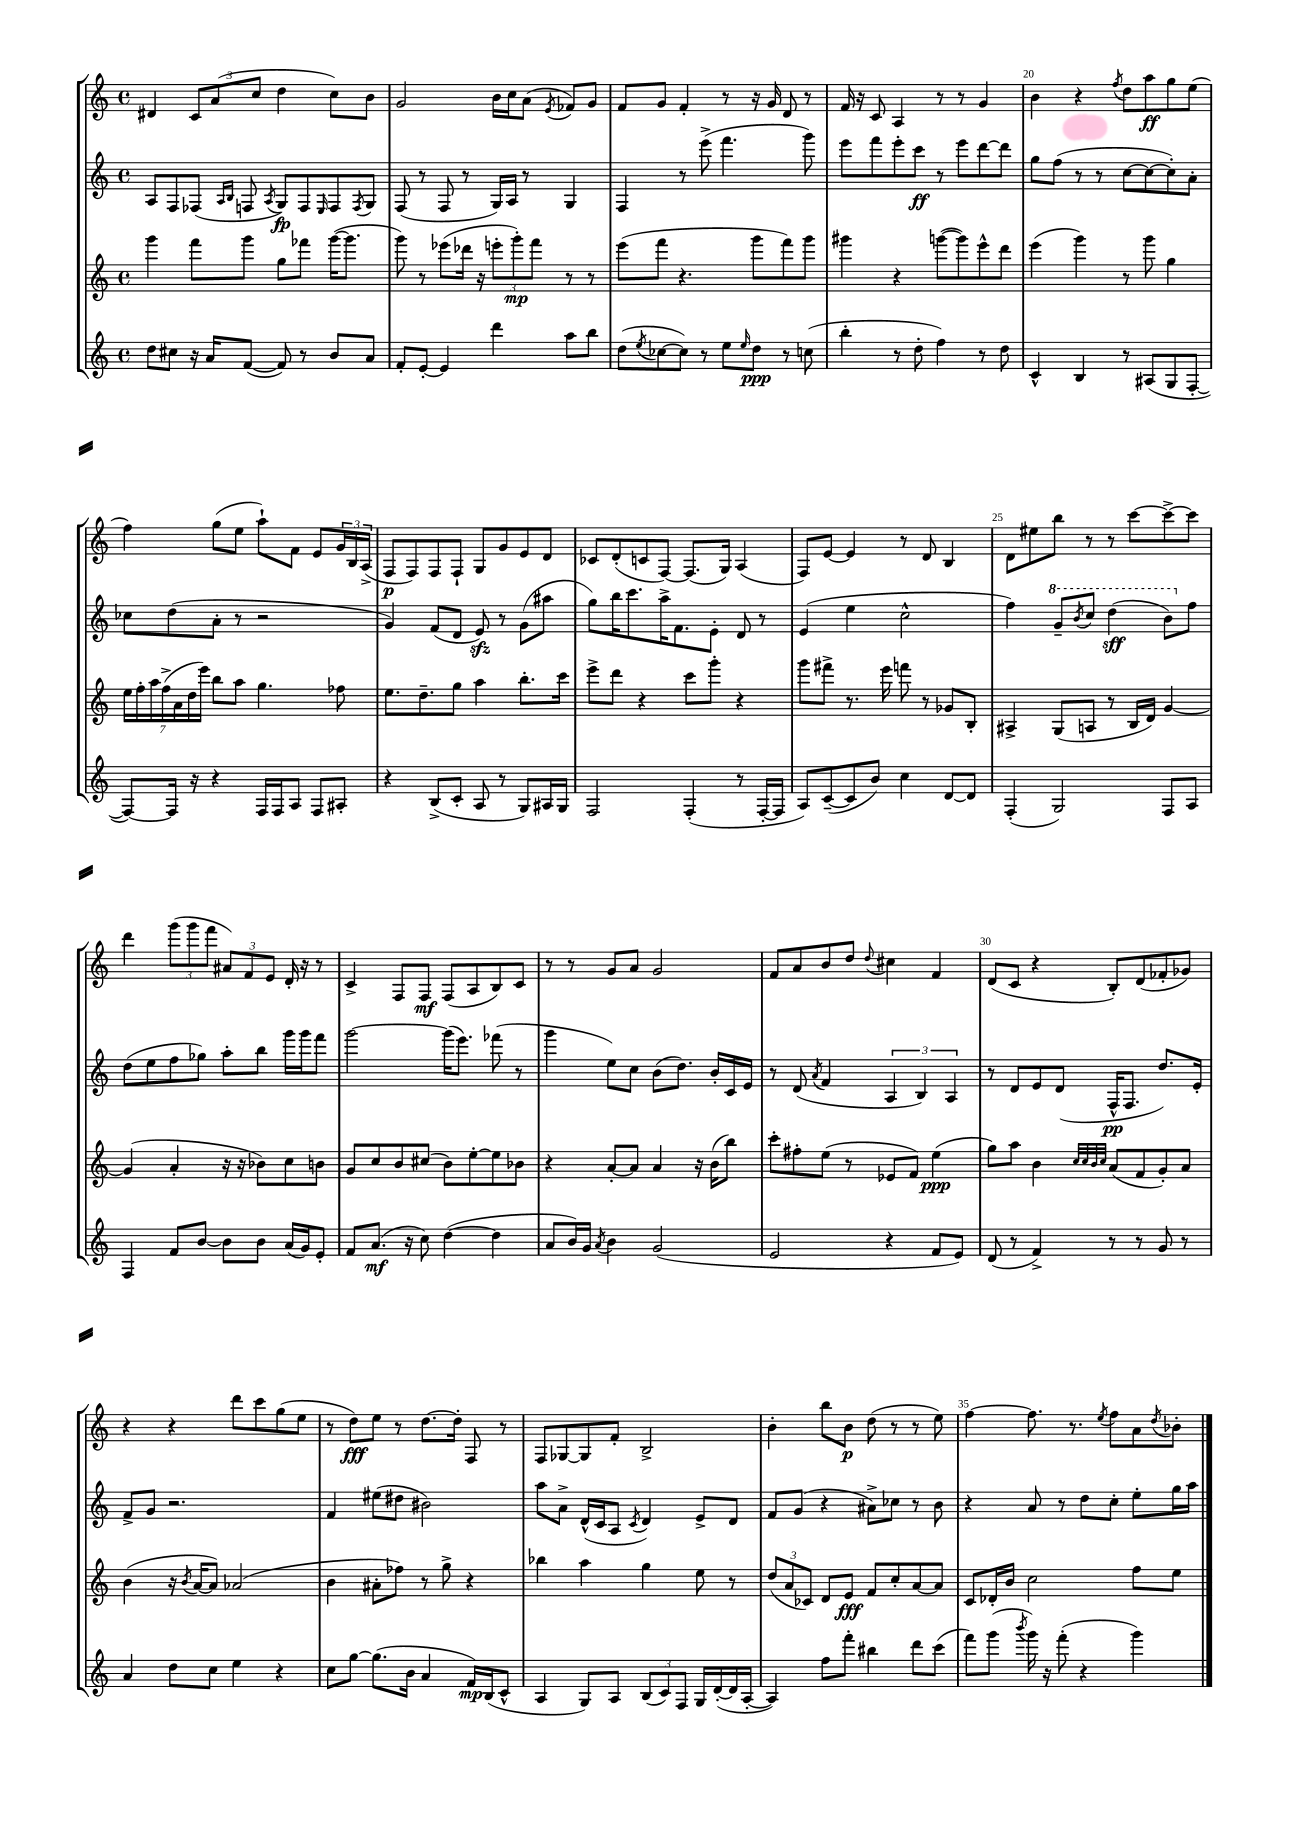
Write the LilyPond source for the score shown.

<<
\new StaffGroup <<
\new Staff = "s0" {
    \clef treble \key c \major \defaultTimeSignature \time 4/4
    dis'4 \tuplet 3/2 { c'8 a'8( c''8 } d''4 c''8) b'8 |
    g'2 b'16 c''16 a'8( \acciaccatura { e'8 } fes'8) g'8 |
    f'8 g'8 f'4-. r8 r16 g'16 d'8 r8 |
    f'16 r16 c'8 a4 r8 r8 g'4 |
    b'4 r4 \acciaccatura { f''8 } d''8 a''8\ff g''8 e''8( |
    f''4) g''8( e''8 a''8-!) f'8 e'8 \tuplet 3/2 { g'16 b16 a16->( } |
    f8\p f8) f8 f8-! g8 g'8 e'8 d'8 |
    ces'8 d'8-.( c'8 f8~) f8.( g16) a4( |
    f8) e'8~ e'4 r8 d'8 b4 |
    d'8 eis''8 b''8 r8 r8 c'''8~ c'''8~-> c'''8 |
    d'''4 \tuplet 3/2 { g'''8( g'''8 f'''8 } \tuplet 3/2 { ais'8) f'8 e'8 } d'16-. r16 r8 |
    c'4-> f8 f8\mf f8( a8 b8) c'8 |
    r8 r8 g'8 a'8 g'2 |
    f'8 a'8 b'8 d''8 \appoggiatura { d''8 } cis''4 f'4 |
    d'8( c'8 r4 b8-.) d'8( fes'8-. ges'8) |
    r4 r4 d'''8 c'''8 g''8( e''8 |
    r8 d''8\fff) e''8 r8 d''8.~ d''16-. f8 r8 |
    f8 ges8~ ges8 f'8-. b2-> |
    b'4-. b''8 b'8\p d''8( r8 r8 e''8) |
    f''4~ f''8. r8. \acciaccatura { e''8 } f''8 a'8 \acciaccatura { d''8 } bes'8-. \bar "|." |
}
\new Staff = "s1" {
    \clef treble \key c \major \defaultTimeSignature \time 4/4
    a8 f8 fes8( \grace { a16 b16 } f8 \acciaccatura { a8 } g8\fp) f8 \grace { e16 } f8 \acciaccatura { f8 } g8 |
    f8( r8 f8 r8 g16) a16 r8 g4 |
    f4 r8 e'''8->( f'''4. g'''8) |
    e'''8 f'''8 e'''8-. c'''8\ff r8 e'''8 d'''8~ d'''8 |
    g''8 f''8( r8 r8 c''8~ c''8~ c''8-.) a'8-. |
    ces''8 d''8( a'8-. r8 r2 |
    g'4) f'8( d'8 e'8\sfz) r8 g'8( ais''8 |
    g''8) b''16 c'''8. a''16-> f'8. e'8-. d'8 r8 |
    e'4( e''4 c''2-^ |
    f''4) \ottava #1 g''8-- \acciaccatura { b''8 } c'''8 d'''4\sff( b''8) \ottava #0 f''8 |
    d''8( e''8 f''8 ges''8) a''8-. b''8 g'''16 g'''16 f'''8 |
    g'''2~ g'''16( e'''8.) fes'''8( r8 |
    g'''4 e''8) c''8 b'8( d''8.) b'16-. c'16 e'16 |
    r8 d'8( \acciaccatura { a'8 } f'4 \tuplet 3/2 { a4 b4) a4 } |
    r8 d'8 e'8 d'8( f16-^\pp f8. d''8.) e'16-. |
    f'8-> g'8 r2. |
    f'4 eis''8( dis''8 bis'2) |
    a''8 a'8-> d'16-^( c'16 a8 \acciaccatura { c'8 } d'4) e'8-> d'8 |
    f'8 g'8( r4 ais'8->) ces''8 r8 b'8 |
    r4 a'8 r8 d''8 c''8-. e''8-. g''16 a''16 \bar "|." |
}
\new Staff = "s2" {
    \clef treble \key c \major \defaultTimeSignature \time 4/4
    g'''4 f'''8 g'''8 g''8 fes'''8 g'''16~( g'''8. |
    g'''8) r8 ees'''8( des'''16 r16 \tuplet 3/2 { e'''8-. g'''8-.\mp) f'''8 } r8 r8 |
    e'''8( f'''8 r4. g'''8 f'''8) g'''8 |
    gis'''4 r4 g'''8~( g'''8) e'''8-^ d'''8 |
    e'''4( g'''4) r8 g'''8 g''4 |
    \tuplet 7/4 { e''16 f''16-. a''16 f''16->( a'16 d''16 e'''16) } b''8 a''8 g''4. fes''8 |
    e''8. d''8.-- g''8 a''4 b''8.-. c'''16 |
    e'''8-> d'''8 r4 c'''8 g'''8-. r4 |
    g'''8 fis'''8-> r8. e'''16 f'''8 r8 ges'8 b8-. |
    ais4-> g8( a8 r8 b16 d'16) g'4~ |
    g'4( a'4-. r16 r16 bes'8) c''8 b'8 |
    g'8 c''8 b'8 cis''8( b'8) e''8~-. e''8 bes'8 |
    r4 a'8~-. a'8 a'4 r16 b'16( b''8) |
    c'''8-. fis''8-. e''8( r8 ees'8 f'8) e''4\ppp( |
    g''8) a''8 b'4 \grace { c''32 c''32 b'32 c''32 } a'8( f'8 g'8-.) a'8 |
    b'4( r16 \acciaccatura { b'8 } a'16~ a'8) aes'2( |
    b'4 ais'8-. fes''8) r8 g''8-> r4 |
    bes''4 a''4 g''4 e''8 r8 |
    \tuplet 3/2 { d''8( a'8 ces'8) } d'8 e'8\fff f'8 c''8-. a'8~ a'8 |
    c'8 des'16-. b'16 c''2 f''8 e''8 \bar "|." |
}
\new Staff = "s3" {
    \clef treble \key c \major \defaultTimeSignature \time 4/4
    d''8 cis''8 r16 a'16 f'8~( f'8) r8 b'8 a'8 |
    f'8-. e'8~-. e'4 d'''4 a''8 b''8 |
    d''8( \acciaccatura { e''8 } ces''8~ ces''8) r8 e''8 \grace { e''16 } d''8\ppp r8 c''8( |
    b''4-. r8 d''8-. f''4) r8 d''8 |
    c'4-^ b4 r8 ais8( g8 f8~-. |
    f8~) f16 r16 r4 f16 f16 a8 f8 ais8-. |
    r4 b8->( c'8-. a8 r8 g8) ais16 g16 |
    f2 f4-.( r8 f16~-. f16 |
    a8) c'8~--( c'8 b'8) c''4 d'8~ d'8 |
    f4-.( g2) f8 a8 |
    f4 f'8 b'8~ b'8 b'8 a'16( g'16) e'8-. |
    f'8 a'8.\mf( r16 c''8) d''4~( d''4 |
    a'8 b'16) g'16 \acciaccatura { a'8 } b'4 g'2( |
    e'2 r4 f'8 e'8) |
    d'8( r8 f'4->) r8 r8 g'8 r8 |
    a'4 d''8 c''8 e''4 r4 |
    c''8 g''8~ g''8.( b'16 a'4 f'16\mp) b16( c'8-^ |
    a4 g8) a8 \tuplet 3/2 { b8( c'8) f8 } g16 d'16~-.( d'16 a16~-. |
    a4) f''8 f'''8-. bis''4 d'''8 c'''8( |
    f'''8) g'''8( \acciaccatura { b'''8 } g'''16) r16 f'''8-.( r4 g'''4) \bar "|." |
}
>>
>>
\layout { \context { \Score currentBarNumber = #16 \override BarNumber.break-visibility = ##(#f #t #t) barNumberVisibility = #(every-nth-bar-number-visible 5) } }
